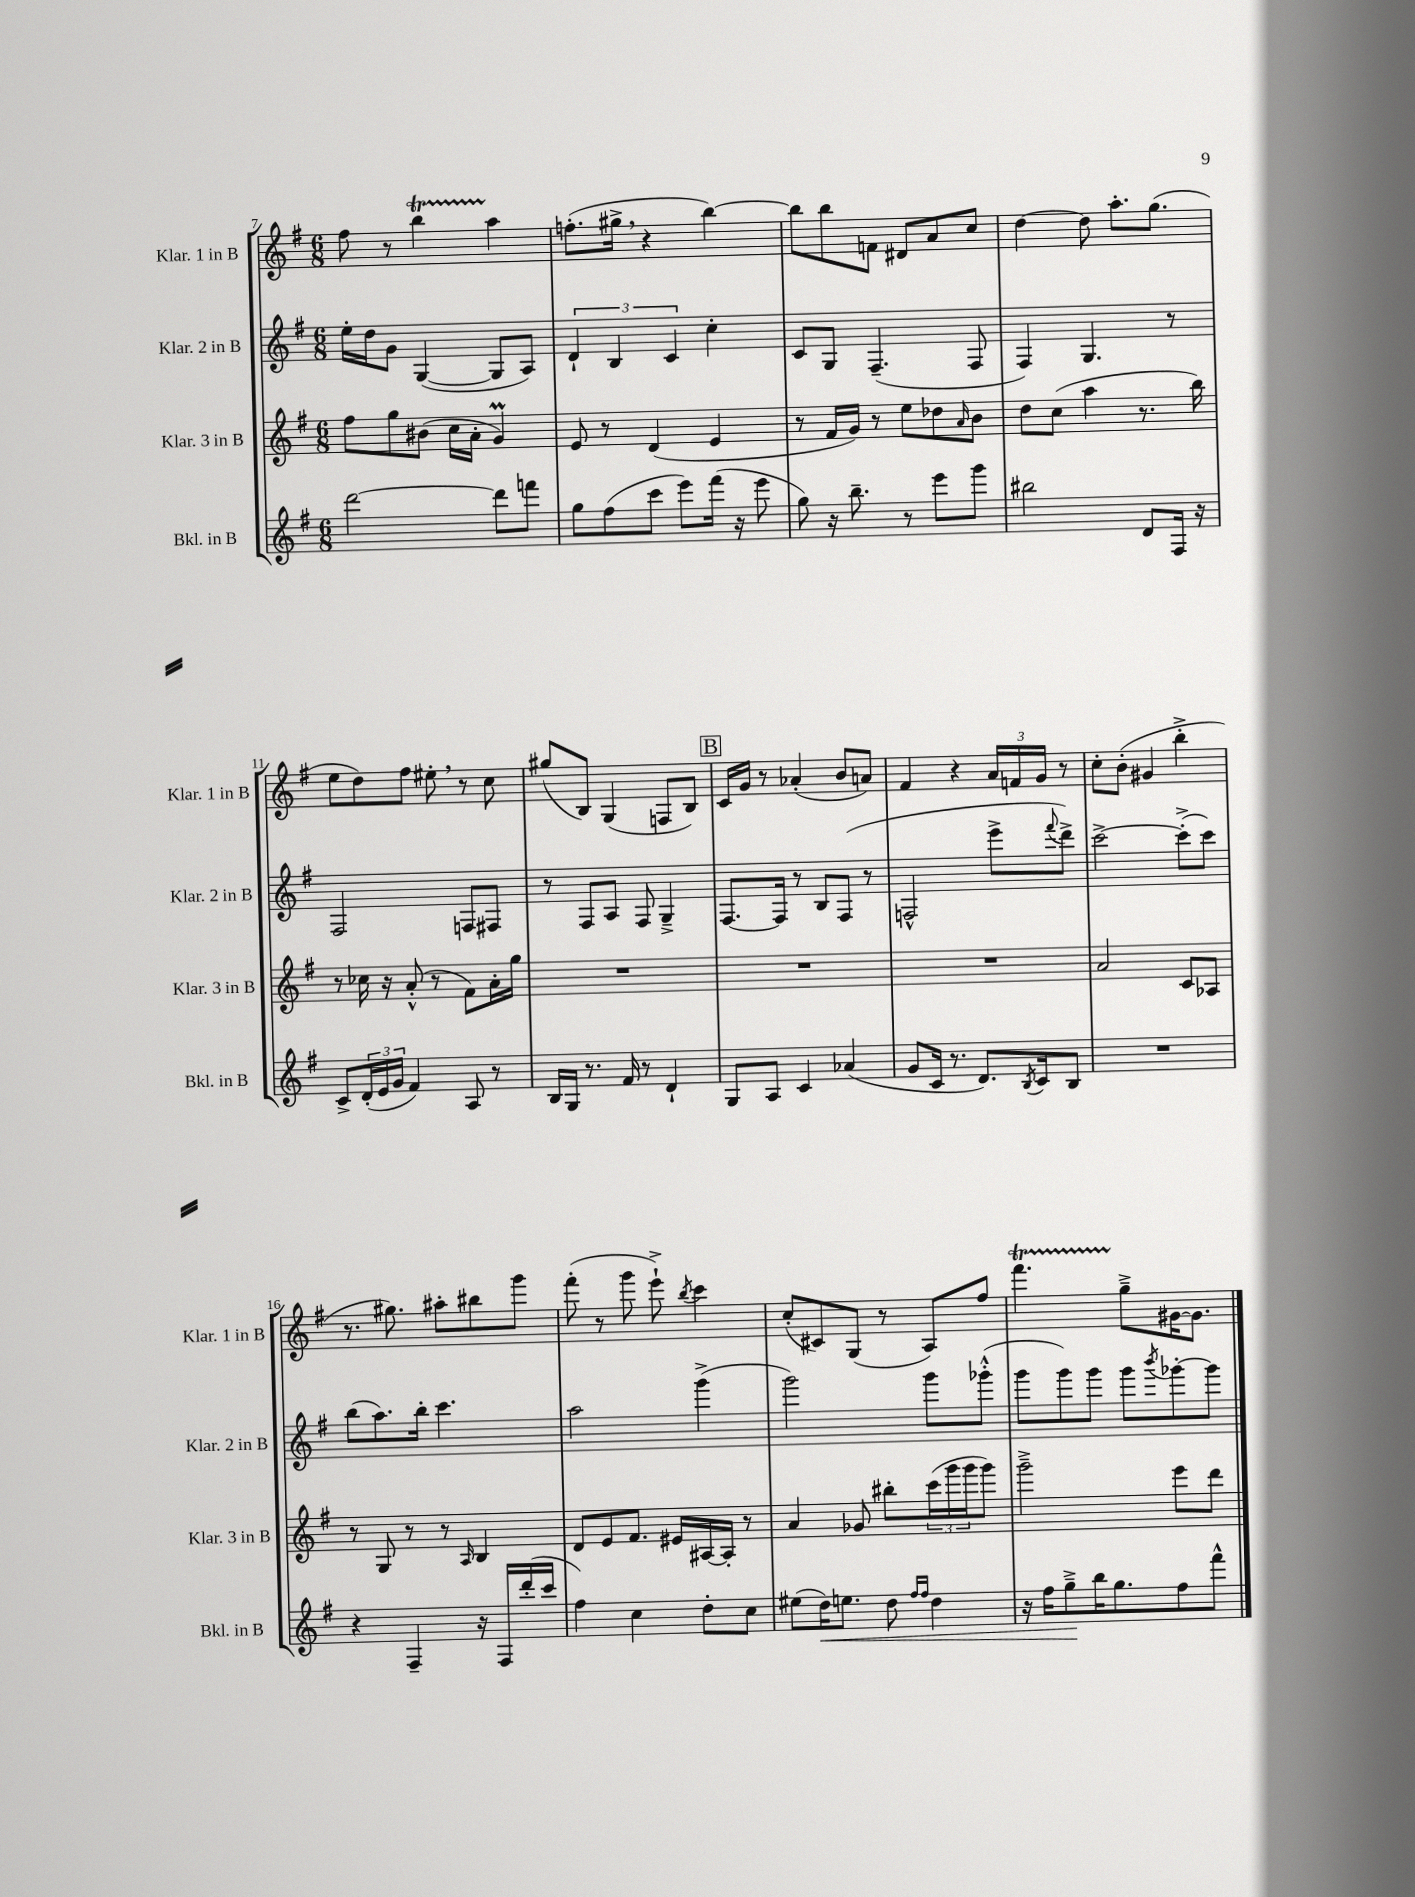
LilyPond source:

<<
\new StaffGroup <<
\new Staff = "s0" \with { instrumentName = "Klar. 1 in B" shortInstrumentName = "Klar. 1 in B" } {
    \clef treble \key g \major \numericTimeSignature \time 6/8
    fis''8 r8 b''4\startTrillSpan a''4\stopTrillSpan |
    f''8.-.( gis''16-> \breathe r4 b''4~) |
    b''8 b''8 f'8 dis'8 a'8 c''8 |
    d''4~ d''8 a''8.-. g''8.( |
    e''8 d''8) fis''8 eis''8-. \breathe r8 c''8 |
    gis''8( b8) g4( f8 b8) |
    \mark \markup { \box "B" } c'16 g'16 r8 aes'4-.( b'8 a'8) |
    fis'4 r4 \tuplet 3/2 { a'16 f'16 g'16 } r8 |
    c''8-. b'8-.( gis'4 b''4-.-> |
    r8. gis''8.) ais''8-. bis''8 g'''8 |
    fis'''8-.( r8 g'''8 e'''8-!->) \acciaccatura { b''8 } c'''4 |
    c''8-.( cis'8) g8( r8 a8) fis''8 |
    fis'''4.\startTrillSpan g''8--->\stopTrillSpan gis'16~ gis'8. \bar "|." |
}
\new Staff = "s1" \with { instrumentName = "Klar. 2 in B" shortInstrumentName = "Klar. 2 in B" } {
    \clef treble \key g \major \numericTimeSignature \time 6/8
    e''16-. d''16 g'8 g4~( g8 a8) |
    \tuplet 3/2 { d'4-! b4 c'4 } c''4-. |
    c'8 g8 fis4.--( fis8 |
    fis4) g4. r8 |
    fis2 f8 fis8 |
    r8 fis8 a8 fis8 g4---> |
    \mark \markup { \box "B" } fis8.~ fis16 r8 b8 fis8( r8 |
    f2-^ e'''8-> \appoggiatura { fis'''8 } d'''8->) |
    c'''2~-> c'''8-.->( c'''8) |
    b''8( a''8.) b''16-. c'''4. |
    a''2 g'''4->( |
    g'''2) g'''8 ges'''8-.-^( |
    g'''8 g'''8) g'''8 g'''8 \acciaccatura { b'''8 } ges'''8~-. ges'''8 \bar "|." |
}
\new Staff = "s2" \with { instrumentName = "Klar. 3 in B" shortInstrumentName = "Klar. 3 in B" } {
    \clef treble \key g \major \numericTimeSignature \time 6/8
    fis''8 g''8 bis'8( c''16 a'16-. g'4\prall) |
    e'8 r8 d'4( e'4 |
    r8 fis'16 g'16) r8 e''8 des''8 \grace { a'16 } b'8 |
    d''8 c''8( a''4 r8. b''16) |
    r8 ces''16 r16 a'8-.-^( r8 fis'8) a'16-. g''16 |
    R2. |
    \mark \markup { \box "B" } R2. |
    R2. |
    a'2 c'8 aes8 |
    r8 g8 r8 r8 \grace { a16 } b4 |
    d'8 e'8 fis'8. eis'16 ais16~ ais16-. r8 |
    a'4 ges'8 bis''8-. \tuplet 3/2 { c'''16( g'''16 g'''16 } g'''8) |
    g'''2---> e'''8 d'''8 \bar "|." |
}
\new Staff = "s3" \with { instrumentName = "Bkl. in B" shortInstrumentName = "Bkl. in B" } {
    \clef treble \key g \major \numericTimeSignature \time 6/8
    d'''2~ d'''8 f'''8 |
    g''8 fis''8( c'''8 e'''8) fis'''16( r16 e'''8 |
    g''8) r16 b''8.-- r8 e'''8 g'''8 |
    bis''2 d'8 fis16 r16 |
    c'8-> \tuplet 3/2 { d'16-.( e'16 g'16 } fis'4) a8 r8 |
    b16 g16 r8. fis'16 r8 d'4-! |
    \mark \markup { \box "B" } g8 a8 c'4 aes'4( |
    g'8 c'16 r8. d'8.) \acciaccatura { b8 } c'16 b8 |
    R2. |
    r4 fis4-- r16 fis16 d'''16-.( c'''16 |
    fis''4) c''4 d''8-. c''8 |
    eis''8( d''16\<) e''8. d''8 \grace { fis''16 fis''16 } d''4 |
    r16 fis''16 g''8--->\! b''16 g''8. fis''8 fis'''8-^ \bar "|." |
}
>>
>>
\layout { \context { \Score currentBarNumber = #7 } }
